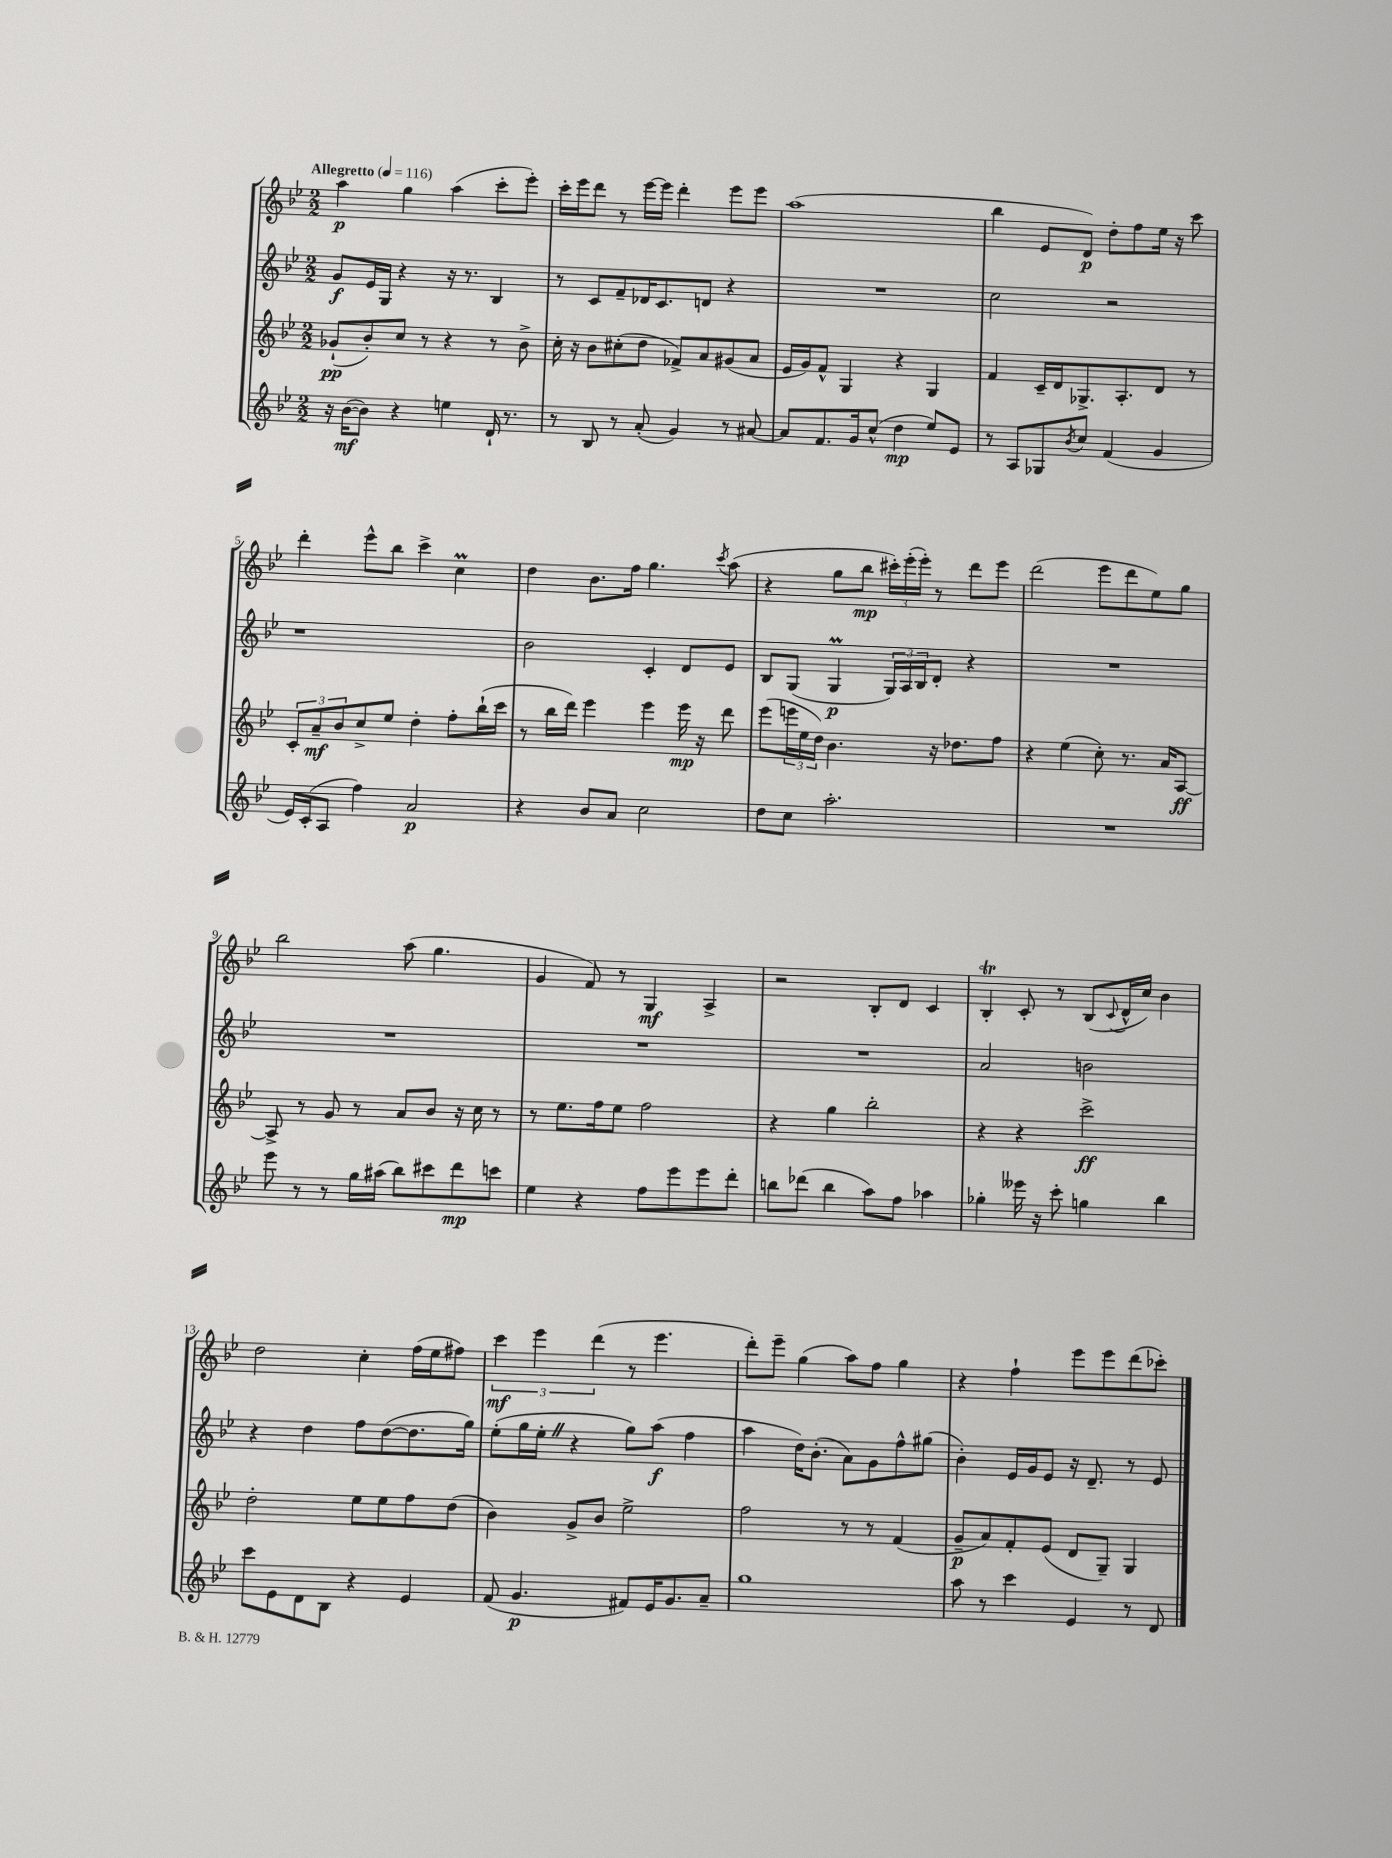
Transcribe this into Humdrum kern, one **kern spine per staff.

**kern	**kern	**kern	**kern
*staff4	*staff3	*staff2	*staff1
*clefG2	*clefG2	*clefG2	*clefG2
*k[b-e-]	*k[b-e-]	*k[b-e-]	*k[b-e-]
*M2/2	*M2/2	*M2/2	*M2/2
*MM116	*MM116	*MM116	*MM116
16r	(8g-`	8g	4aa
([16b-	.	.	.
8b-])	8b-')	16e-	.
.	.	16G	.
4r	8cc	4r	4gg
.	8r	.	.
4ee	4r	16r	(4aa
.	.	8.r	.
16d`	8r	4B-	8ccc'
8.r	.	.	.
.	8b-^	.	8eee-')
=	=	=	=
8r	16cc'	8r	16ccc'
.	16r	.	16eee-
8B-	8b-	8c	8ddd
8r	(8cc#'	8f~	8r
(8a'	8dd	16d-	[16eee-
.	.	8.c	16eee-]
4g)	8f-^)	.	4ddd'
.	8a	8d	.
8r	(8g#	4r	8eee-
[8a#	8a	.	8eee-
=	=	=	=
8a#]	16e-	1r	(1aa
.	16g)	.	.
8.f	8f^^	.	.
.	4G	.	.
16g	.	.	.
(8cc^^	.	.	.
4dd	4r	.	.
8ee-)	4G	.	.
8e-	.	.	.
=	=	=	=
8r	4f	2cc	4bb-
8A	.	.	.
8G-	16c~	.	8e-
.	16d	.	.
8qb-	.	.	.
8cc	8.G-^	.	8d)
(4f	.	2r	8dd'
.	8.A'	.	.
.	.	.	8ff
4g	8d	.	16ee-
.	.	.	16r
.	8r	.	8ccc
=	=	=	=
16e-)	12c'	1r	4ddd'
(16c'	.	.	.
.	12a~	.	.
8A	.	.	.
.	12b-	.	.
4ff)	8cc^	.	8eee-^^
.	8ee-	.	8bb-
2a	4dd'	.	4ccc^
.	8ff'	.	4cc
.	(16bb-`	.	.
.	16ccc	.	.
=	=	=	=
4r	8r	2b-	4dd
.	16bb-	.	.
.	16ddd)	.	.
8b-	4eee-	.	8.b-
8a	.	.	.
.	.	.	16ff
2cc	4eee-	4c'	4.gg
.	16eee-	8d	.
.	16r	.	.
.	.	.	8qccc
.	8ddd	8e-	(8aa
=	=	=	=
8dd	(8eee-	8B-	4r
8cc	24eee	(8G	.
.	24ee-	.	.
.	24dd)	.	.
2.aa'	4.b-	4G	8gg
.	.	.	8bb-
.	.	24G)	24ccc#')
.	.	24A	(24eee-'
.	.	24B-	24eee-')
.	16r	8d'	8r
.	8.dd-	.	.
.	.	4r	8ddd
.	8ff	.	8eee-
=	=	=	=
1r	4r	1r	(2ddd
.	(4ee-	.	.
.	8cc')	.	8eee-
.	8.r	.	8ddd
.	.	.	8ee-)
.	16a	.	.
.	[8A	.	8gg
=	=	=	=
8eee-	8A^]	1r	2bb-
8r	8r	.	.
8r	8g	.	.
16gg	8r	.	.
(16aa#	.	.	.
8bb-)	8a	.	(8aa
8ccc#	8b-	.	4.gg
8ddd	16r	.	.
.	16cc	.	.
8ccc	8r	.	.
=	=	=	=
4ee-	8r	1r	4g
.	8.ee-	.	.
4r	.	.	8f)
.	16ff	.	.
.	8ee-	.	8r
8ff	2ff	.	4G
8eee-	.	.	.
8eee-	.	.	4A^
8ddd'	.	.	.
=	=	=	=
8bb	4r	1r	2r
(8ddd-	.	.	.
4bb	4gg	.	.
8aa)	2bb-'	.	8B-'
8ff	.	.	8d
4aa-	.	.	4c
=	=	=	=
4gg-'	4r	2a	4B-'
16eee--	4r	.	8c'
16r	.	.	.
8ccc'	.	.	8r
4gg	2ccc^	2b	(8B-
.	.	.	8qqc
.	.	.	16d^^
.	.	.	16cc)
4bb-	.	.	4b-
=	=	=	=
8ccc	2dd'	4r	2dd
8e-	.	.	.
8d	.	4dd	.
8B-	.	.	.
4r	8ee-	8ff	4cc'
.	8ee-	([8dd	.
4e-	8ff	8.dd]	(16ff
.	.	.	16ee-
.	(8dd	.	8ff#)
.	.	16gg)	.
=	=	=	=
(8f	4b-)	(8ee-'	6ccc
4.g	.	16gg	.
.	.	.	6eee-
.	.	16ee-'	.
.	8g^	4r	.
.	.	.	(6ddd
.	8b-	.	.
8f#)	2ee-^	8gg)	8r
16e-	.	(8aa	4.eee-
8.g	.	.	.
.	.	4ff	.
8a~	.	.	.
=	=	=	=
1gg	2ff	4aa	8ddd')
.	.	.	8eee-~
.	.	16dd)	(4gg
.	.	(8.b-'	.
.	8r	8a)	8aa)
.	8r	8g	8ff
.	(4f	8ff^^	4gg
.	.	(8gg#	.
=	=	=	=
8aa	8g~	4b-')	4r
8r	8a)	.	.
4ccc	8f'	16e-	4ff`
.	.	16g	.
.	(8e-	8e-	.
4e-	8d	16r	8eee-
.	.	8.d~	.
.	8G~)	.	8eee-
8r	4G	8r	(8ddd
8d	.	8e-	8ccc-')
==	==	==	==
*-	*-	*-	*-
